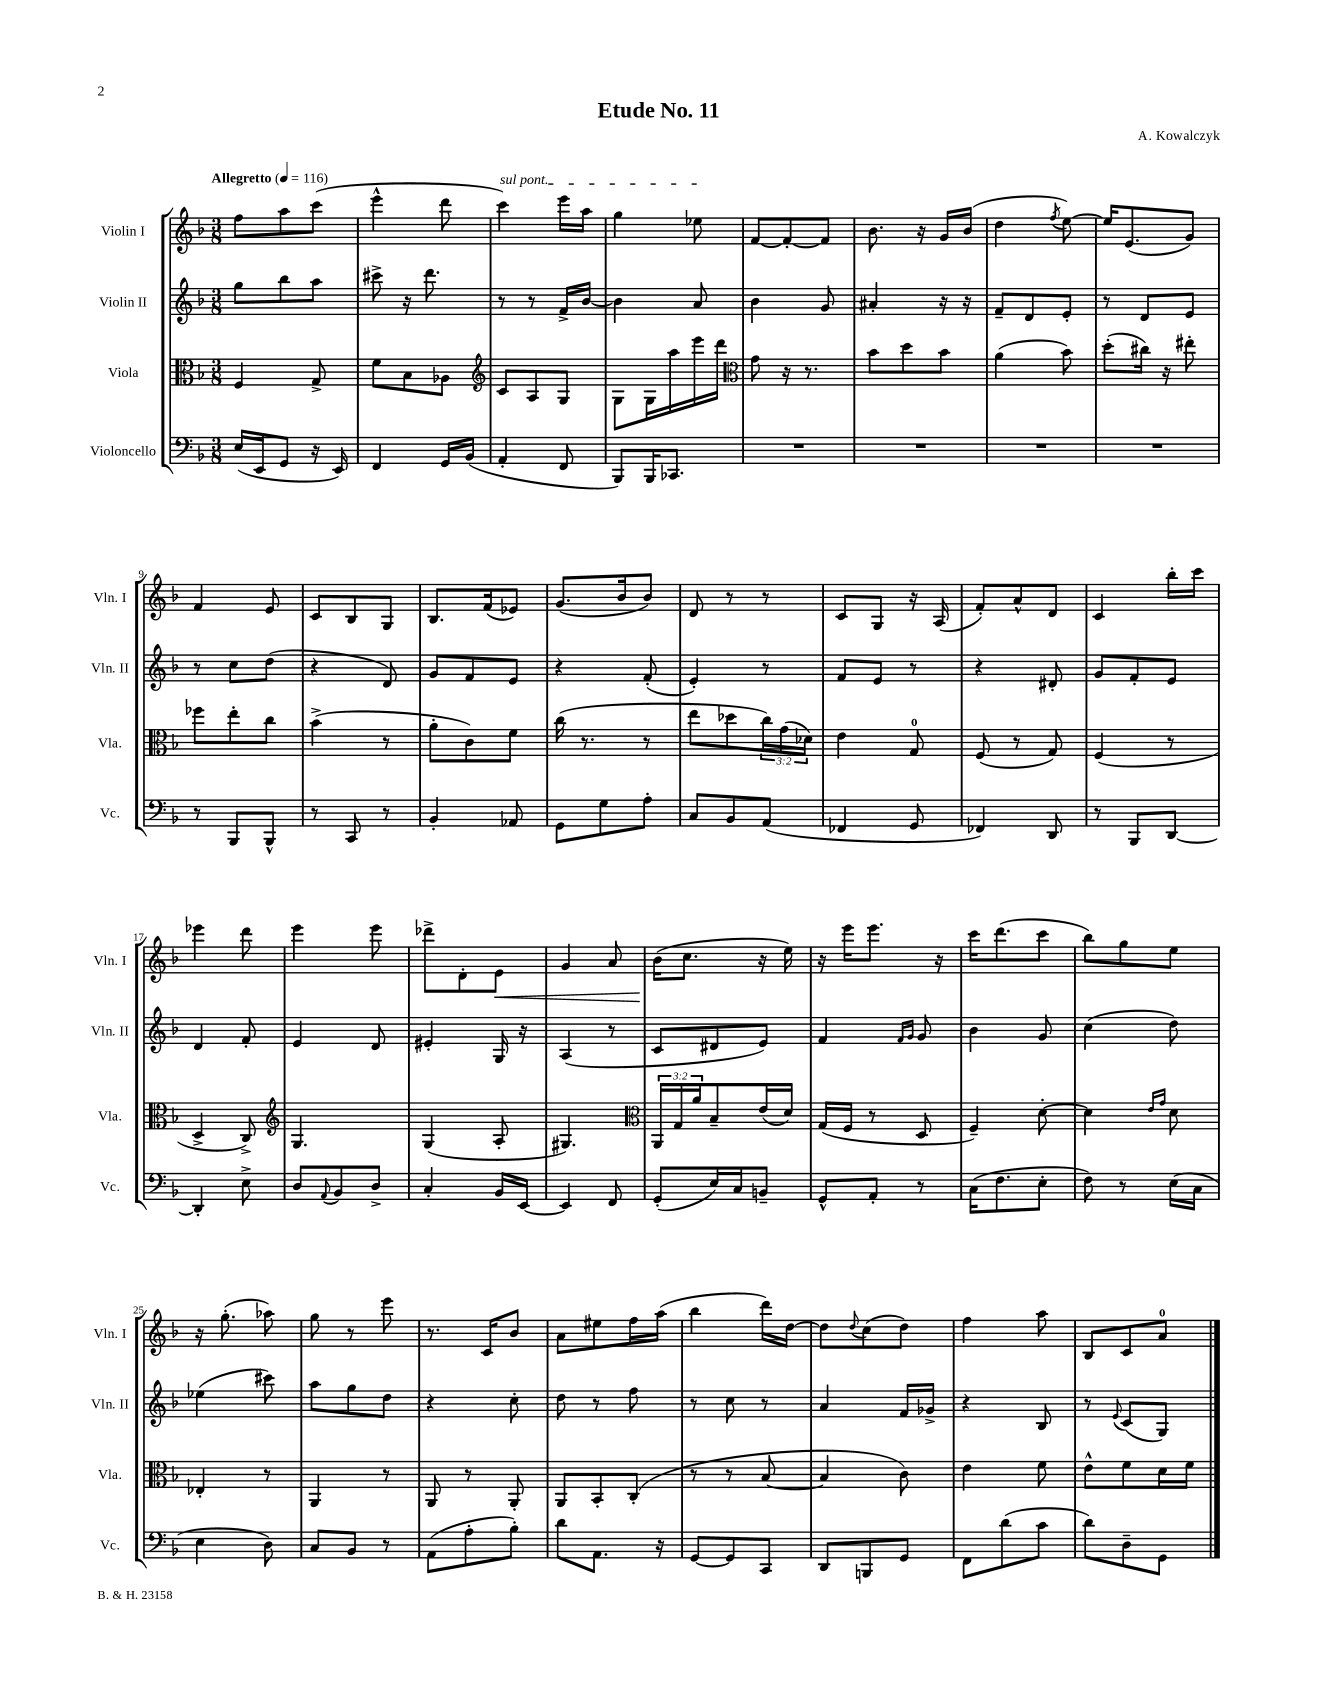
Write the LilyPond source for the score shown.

\header { title = "Etude No. 11" composer = "A. Kowalczyk" }
<<
\new StaffGroup <<
\new Staff = "s0" \with { instrumentName = "Violin I" shortInstrumentName = "Vln. I" } {
    \clef treble \key f \major \numericTimeSignature \time 3/8 \tempo "Allegretto" 4 = 116
    f''8 a''8 c'''8( |
    e'''4-^ d'''8 |
    \once \override TextSpanner.bound-details.left.text = \markup { \italic "sul pont." } c'''4\startTextSpan) e'''16 a''16 |
    g''4 ees''8\stopTextSpan |
    f'8~ f'8~-. f'8 |
    bes'8. r16 g'16 bes'16( |
    d''4 \acciaccatura { f''8 } e''8~) |
    e''16 e'8.( g'8) |
    f'4 e'8 |
    c'8 bes8 g8 |
    bes8. f'16( ees'8) |
    g'8.( bes'16 bes'8) |
    d'8 r8 r8 |
    c'8 g8 r16 a16( |
    f'8-.) a'8-^ d'8 |
    c'4 bes''16-. c'''16 |
    ees'''4 d'''8 |
    e'''4 e'''8 |
    des'''8-> d'8-. e'8\< |
    g'4 a'8 |
    bes'16\!( c''8. r16 e''16) |
    r16 e'''16 e'''8. r16 |
    c'''16 d'''8.( c'''8 |
    bes''8) g''8 e''8 |
    r16 g''8.-.( aes''8) |
    g''8 r8 e'''8 |
    r8. c'16 bes'8 |
    a'8 eis''8 f''16 a''16( |
    bes''4 d'''16) d''16~ |
    d''8 \appoggiatura { d''8 } c''8( d''8) |
    f''4 a''8 |
    bes8 c'8 a'8-0 \bar "|." |
}
\new Staff = "s1" \with { instrumentName = "Violin II" shortInstrumentName = "Vln. II" } {
    \clef treble \key f \major \numericTimeSignature \time 3/8
    g''8 bes''8 a''8 |
    cis'''8-> r16 d'''8. |
    r8 r8 f'16-> bes'16~ |
    bes'4 a'8 |
    bes'4 g'8 |
    ais'4-. r16 r16 |
    f'8-- d'8 e'8-. |
    r8 d'8 e'8 |
    r8 c''8 d''8( |
    r4 d'8) |
    g'8 f'8 e'8 |
    r4 f'8-.( |
    e'4-.) r8 |
    f'8 e'8 r8 |
    r4 dis'8-. |
    g'8 f'8-. e'8 |
    d'4 f'8-. |
    e'4 d'8 |
    eis'4-. g16 r16 |
    a4( r8 |
    c'8 dis'8 e'8) |
    f'4 \grace { f'16 g'16 } g'8 |
    bes'4 g'8 |
    c''4( d''8) |
    ees''4( cis'''8) |
    a''8 g''8 d''8 |
    r4 c''8-. |
    d''8 r8 f''8 |
    r8 c''8 r8 |
    a'4 f'16 ges'16-> |
    r4 bes8 |
    r8 \appoggiatura { e'8 } c'8( g8) \bar "|." |
}
\new Staff = "s2" \with { instrumentName = "Viola" shortInstrumentName = "Vla." } {
    \clef alto \key f \major \numericTimeSignature \time 3/8 \override Staff.TupletNumber.text = #tuplet-number::calc-fraction-text
    f4 g8-> |
    f'8 bes8 aes8 |
    \clef treble c'8 a8 g8 |
    g8 g16 a''16 e'''16 d'''16 |
    \clef alto g'8 r16 r8. |
    bes'8 d''8 bes'8 |
    a'4( bes'8) |
    d''8-.( cis''16) r16 eis''8-. |
    fes''8 e''8-. c''8 |
    bes'4->( r8 |
    a'8-. c'8) f'8 |
    c''16( r8. r8 |
    e''8 des''8 \tuplet 3/2 { c''16) g'16( des'16) } |
    e'4 g8-0 |
    f8( r8 g8) |
    f4( r8 |
    d4-> c8->) |
    \clef treble g4. |
    g4( a8-. |
    gis4.) |
    \clef alto \tuplet 3/2 { a,16 g16 a'16 } bes8-- e'16( d'16) |
    g16( f16 r8 d8 |
    f4--) d'8~-. |
    d'4 \grace { e'16 g'16 } d'8 |
    ees4-. r8 |
    a,4 r8 |
    a,8 r8 a,8-. |
    a,8 bes,8-. c8-.( |
    r8 r8 bes8~ |
    bes4 c'8) |
    e'4 f'8 |
    e'8-^ f'8 d'16 f'16 \bar "|." |
}
\new Staff = "s3" \with { instrumentName = "Violoncello" shortInstrumentName = "Vc." } {
    \clef bass \key f \major \numericTimeSignature \time 3/8
    e16( e,16 g,8 r16 e,16) |
    f,4 g,16 bes,16( |
    a,4-. f,8 |
    bes,,8) bes,,16 ces,8. |
    R4. |
    R4. |
    R4. |
    R4. |
    r8 bes,,8 bes,,8-^ |
    r8 c,8 r8 |
    bes,4-. aes,8 |
    g,8 g8 a8-. |
    c8 bes,8 a,8( |
    fes,4 g,8 |
    fes,4) d,8 |
    r8 bes,,8 d,8~ |
    d,4-. e8-> |
    d8 \appoggiatura { a,8 } bes,8 d8-> |
    c4-. bes,16 e,16~ |
    e,4 f,8 |
    g,8-.( e16) c16 b,8-- |
    g,8-^ a,8-. r8 |
    c16( f8. e8-. |
    f8) r8 e16( c16 |
    e4 d8) |
    c8 bes,8 r8 |
    a,8( a8-. bes8-.) |
    d'8 a,8. r16 |
    g,8~ g,8 c,8 |
    d,8 b,,8 g,8 |
    f,8 d'8( c'8 |
    d'8) d8-- g,8 \bar "|." |
}
>>
>>
